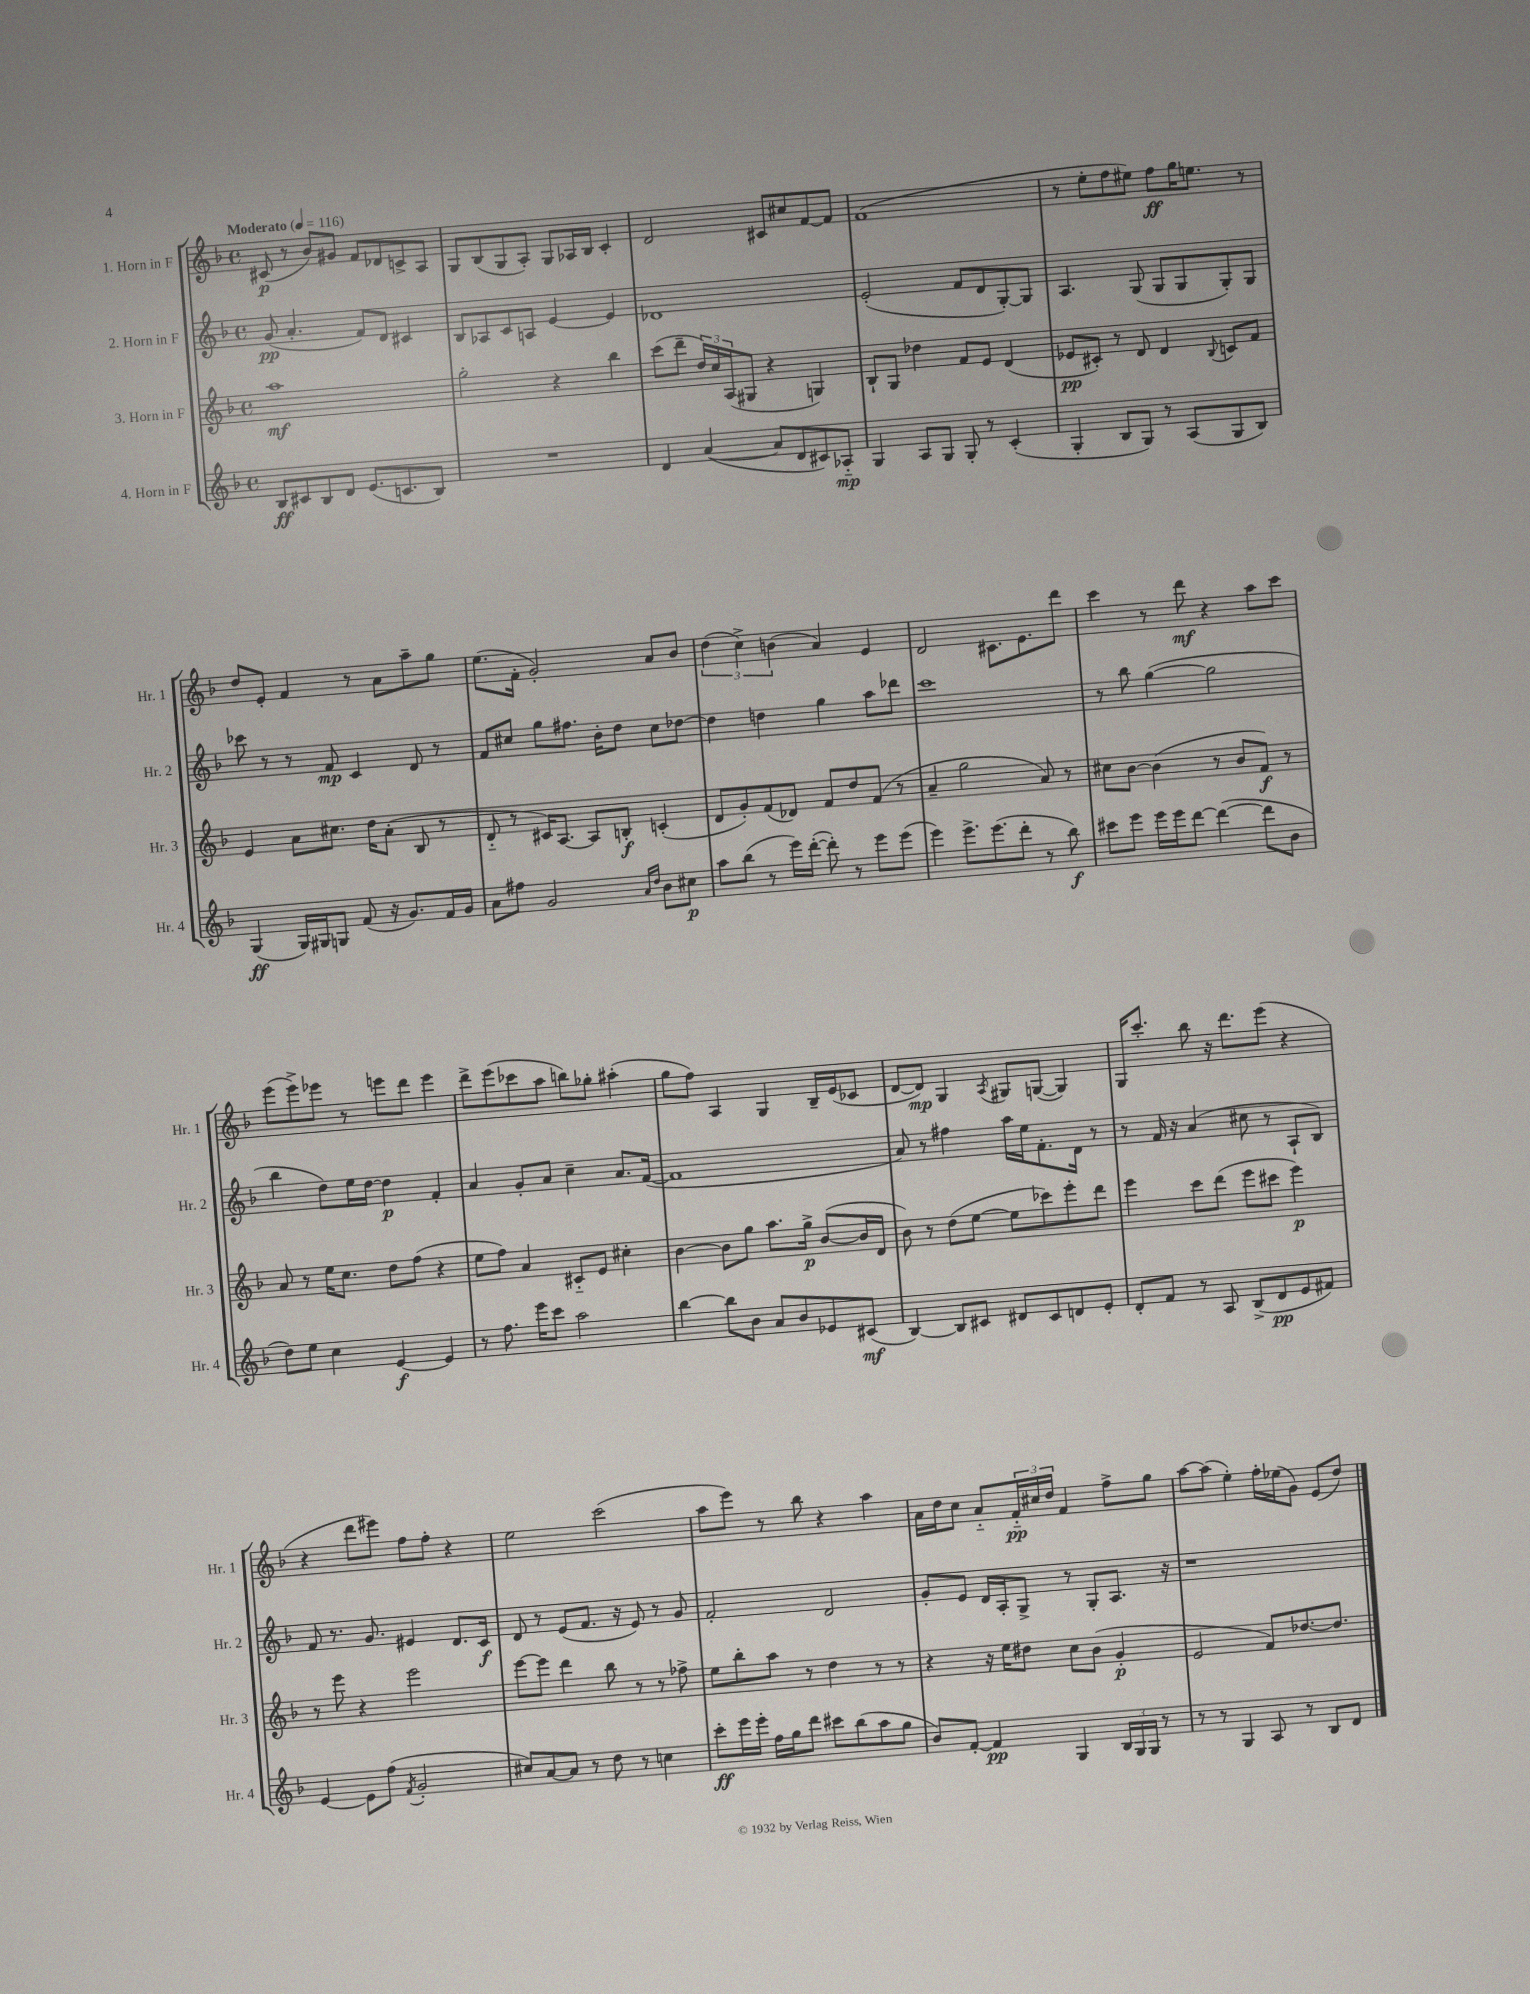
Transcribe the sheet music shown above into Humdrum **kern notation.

**kern	**kern	**kern	**kern
*staff4	*staff3	*staff2	*staff1
*clefG2	*clefG2	*clefG2	*clefG2
*k[b-]	*k[b-]	*k[b-]	*k[b-]
*M4/4	*M4/4	*M4/4	*M4/4
*met(c)	*met(c)	*met(c)	*met(c)
*MM116	*MM116	*MM116	*MM116
8B-/L	1aa	(8g/	(8c#/
8c#/	.	4.a'/	8r
8B-/	.	.	8b-/L)
8d/J	.	.	8g#/J
(8.e/L	.	8f/L)	8f/L
.	.	8d/J	8d-/
8.c/	.	.	.
.	.	4c#/	8c^/
8B-/J)	.	.	8A/J
=	=	=	=
1r	2gg'\	8B-/L	8G/L
.	.	8A-/	(8B-/
.	.	8c/	8G/
.	.	8A/J	8A'/J)
.	4r	[4e/	8G/L
.	.	.	16A-/L
.	.	.	16B-/JJ
.	4bb-\	4e/]	4c'/
=	=	=	=
4d/	(8ccc\L	1d-	2d/
.	8ddd~\J	.	.
([4a/	24dd/LL)	.	.
.	24cc/	.	.
.	(24A/J	.	.
.	8G#/J	.	.
8a/]L	4r	.	8c#/L
8d/	.	.	8cc#/
8c#/)	4G/)	.	[8f/
8A-'~/J	.	.	8f/]J
=	=	=	=
4G/	8B-`/L	(2e'/	(1f
.	8G/J	.	.
8A/L	4dd-\	.	.
8G/J	.	.	.
8G'/	8f/L	8f/L	.
8r	8e/J	8d/	.
(4c'/	(4d/	[8G'/)	.
.	.	8G/]J	.
=	=	=	=
4G'/	8e-/L	4.A/	8r
.	8c#'/J)	.	8ee'\L
8B-/L	8r	.	8ff\
8G/J)	8d/	(8G/	8ee#\J)
8r	4d/	8G/L	8ff\L
(8A/L	.	8G/	16gg\K
.	.	.	8.ee\J
.	8qqB-/	.	.
8G/	8c/L	8G'/)	.
8B-/J)	8f/J	8G/J	8r
=	=	=	=
(4G/	4e/	8ccc-\	8dd/L
.	.	8r	8e'/J
16G/LL)	8a\L	8r	4f/
16G#/J	.	.	.
8G/J	8.cc#\J	8f/	.
(8f/	.	4c/	8r
.	16dd\LK	.	.
16r	(8a'\J	.	8a\L
8.g/L)	.	.	.
.	8B-/	8d/	8aa~\
16f/L	8r	8r	8gg\J
16g/JJ	.	.	.
=	=	=	=
8a\L	8d'~/	8f/L	(8.ee\L
8ff#\J	8r	8cc#/J	.
.	.	.	16f'\Jk
2g/	16c#/LK)	8gg\L	2g'/)
.	[8.A/J	.	.
.	.	8.ff#\J	.
.	8A/]L	.	.
.	.	16b-'\LK	.
.	8B'/J	8dd\J	.
16qqa/LL	.	.	.
16qqdd/JJ	.	.	.
8b-\L	(4c'/	8cc#\L	8a/L
8cc#\J	.	[8dd-\J	8b-/J
=	=	=	=
8aa\L	8d/L	4dd-\]	(6dd\
(8bb-\J	8g'/)	.	.
.	.	.	6cc^\)
8r	(8f/	4dd\	.
.	.	.	(6b\
16eee\LL)	8d-/J)	.	.
([16ddd'\JJ	.	.	.
8ddd'\])	8f/L	4gg\	4a/)
8r	8dd/	.	.
8eee\L	(8f/J	8aa\L	4e/
(8eee\J	8r	8ddd-\J	.
=	=	=	=
4eee\)	4a~/	1ccc	2d/
8.eee^\L	2gg\	.	.
(8.eee\	.	.	.
.	.	.	8.c#\L
8ddd'\J	.	.	.
.	.	.	8.e\
8r	8a/)	.	.
8bb-\)	8r	.	8ddd\J
=	=	=	=
8ccc#\L	8cc#\L	8r	4ccc\
8eee\J	[8b-\J	8bb-\	.
16eee\LL	(4b-\]	([4gg\	8r
16eee\J	.	.	.
[8ddd\J	.	.	8ddd\
(4ddd\_	8r	2gg\]	4r
.	8b-/L	.	.
8ddd\]L	8f/J)	.	8aa\L
8b-\J	8r	.	8ccc\J
=	=	=	=
8dd\L)	8a/	4bb-\	(8eee\L
8ee\J	8r	.	8eee^\)
4cc\	16ee\LK	8dd\L)	8eee-\J
.	8.cc\J	.	.
.	.	16ee\L	8r
.	.	[16dd\JJ	.
[4e/	8dd\L	4dd\]	8eee\L
.	(8ff\J	.	8ddd\J
4e/]	4r	4f'/	4eee\
=	=	=	=
8r	8ee\L	4a/	8ddd^\L
8.ff\	8ff\J)	.	(8eee\
.	4a/	8g'/L	8ccc-\
16eee\LK	.	.	.
8ccc\J	.	8a/J	8aa\J
2aa\	8c#'~/L	4cc~\	8bb\L)
.	8e/J	.	8gg-'\J
.	4cc#'\	8.a/L	(4aa#'\
.	.	([16f/Jk	.
=	=	=	=
[4bb-\	[4b-\	1f]	8gg\L
.	.	.	8ff\J)
8bb-\]L	8b-\]L	.	4A/
8b-\J	8gg\J	.	.
8a/L	8.aa\L	.	4G/
8b-/	.	.	.
.	16gg^\Jk	.	.
8e-/	([8b-/L	.	16B-~/LL
.	.	.	(16e/J
(8c#/J	16b-/]L	.	8c-/J
.	16d/JJ	.	.
=	=	=	=
[4B-/)	8b-\)	8a/)	[8d/L
.	8r	8r	8d/]J)
8B-/]L	(8dd\L	4ff#\	4G/
8c#/J	[8ee\J	.	.
.	.	.	8qA/
8d#/L	8ee\]L	16aa\LL	8G#/L
.	.	16ee\J	.
8c#/	8ccc-\)	8.f'\	([8G/J
8d/	8eee'\	.	4G/])
.	.	16d\Jk	.
8e'/J	8ddd\J	8r	.
=	=	=	=
8d'/L	4eee\	8r	16G/LK
.	.	.	8.ccc'/J
8f/J	.	16f/	.
.	.	16r	.
8r	8ccc\L	(4a/	8bb-\
8A/	(8ddd\J	.	16r
.	.	.	8.ddd\L
(8B-^/L	8eee\L	8cc#\	.
8d/	8ccc#\J	8r	(8eee\J
8e/	4eee\)	8A`/L	4r
8f#/J)	.	8B-/J)	.
=	=	=	=
[4e/	8r	8f/	4r
.	8eee\	8.r	.
8e\]L	4r	.	8ddd\L
.	.	8.g/	.
(8ff\J	.	.	8eee#\J)
8qf/	.	.	.
2g'/	2eee\	4e#/	8ff\L
.	.	.	8ff'\J
.	.	8.d/L	4r
.	.	16c/Jk	.
=	=	=	=
8cc#/L)	[8eee\L	8d/	2ee\
[8a/	8eee\]J	8r	.
8a/]J	4ddd\	(8e/L	.
8r	.	8.f/J	.
8dd\	8bb-\	.	(2ccc\
.	.	16r	.
8r	8r	8e/)	.
4cc\	8r	8r	.
.	8ff-^\	8g/	.
=	=	=	=
8ccc'\L	8ee\L	2f'/	8aa\L
16eee\L	8bb-'\	.	8eee\J)
16eee'\JJ	.	.	.
16ff\LL	8aa\J	.	8r
16gg\J	.	.	.
8ddd\J	8r	.	8bb-\
8ccc#\L	4dd\	2d/	4r
(8bb-\	.	.	.
8aa\	8r	.	4aa\
8gg\J	8r	.	.
=	=	=	=
8b-/L)	4r	8g'/L	16a\LL
.	.	.	16dd\J
[8f'/J	.	8e/J	8cc\J
4f/]	16r	16d/LL	8a'~/L
.	16ee\LK	16A'/J	.
.	8dd#\J	8G^/J	24f'~/L
.	.	.	24cc#/
.	.	.	24dd/JJ
4G/	8cc\L	8r	4f/
.	(8b-\J	8G'/L	.
24B-/LL	4g'/	8.A/J	8ff^\L
24G/	.	.	.
24G/JJ	.	.	.
8r	.	.	8gg\J
.	.	16r	.
=	=	=	=
8r	2e/	1r	[8aa\L
8r	.	.	(8aa\]J
4G/	.	.	4ee'\)
8A/	8f/L)	.	16ff'\LL
.	.	.	(16ee-\J
8r	[8.dd-/	.	8g\J)
8B-/L	.	.	(8e/L
.	8.dd-/]J	.	.
8d/J	.	.	8dd/J)
==	==	==	==
*-	*-	*-	*-
